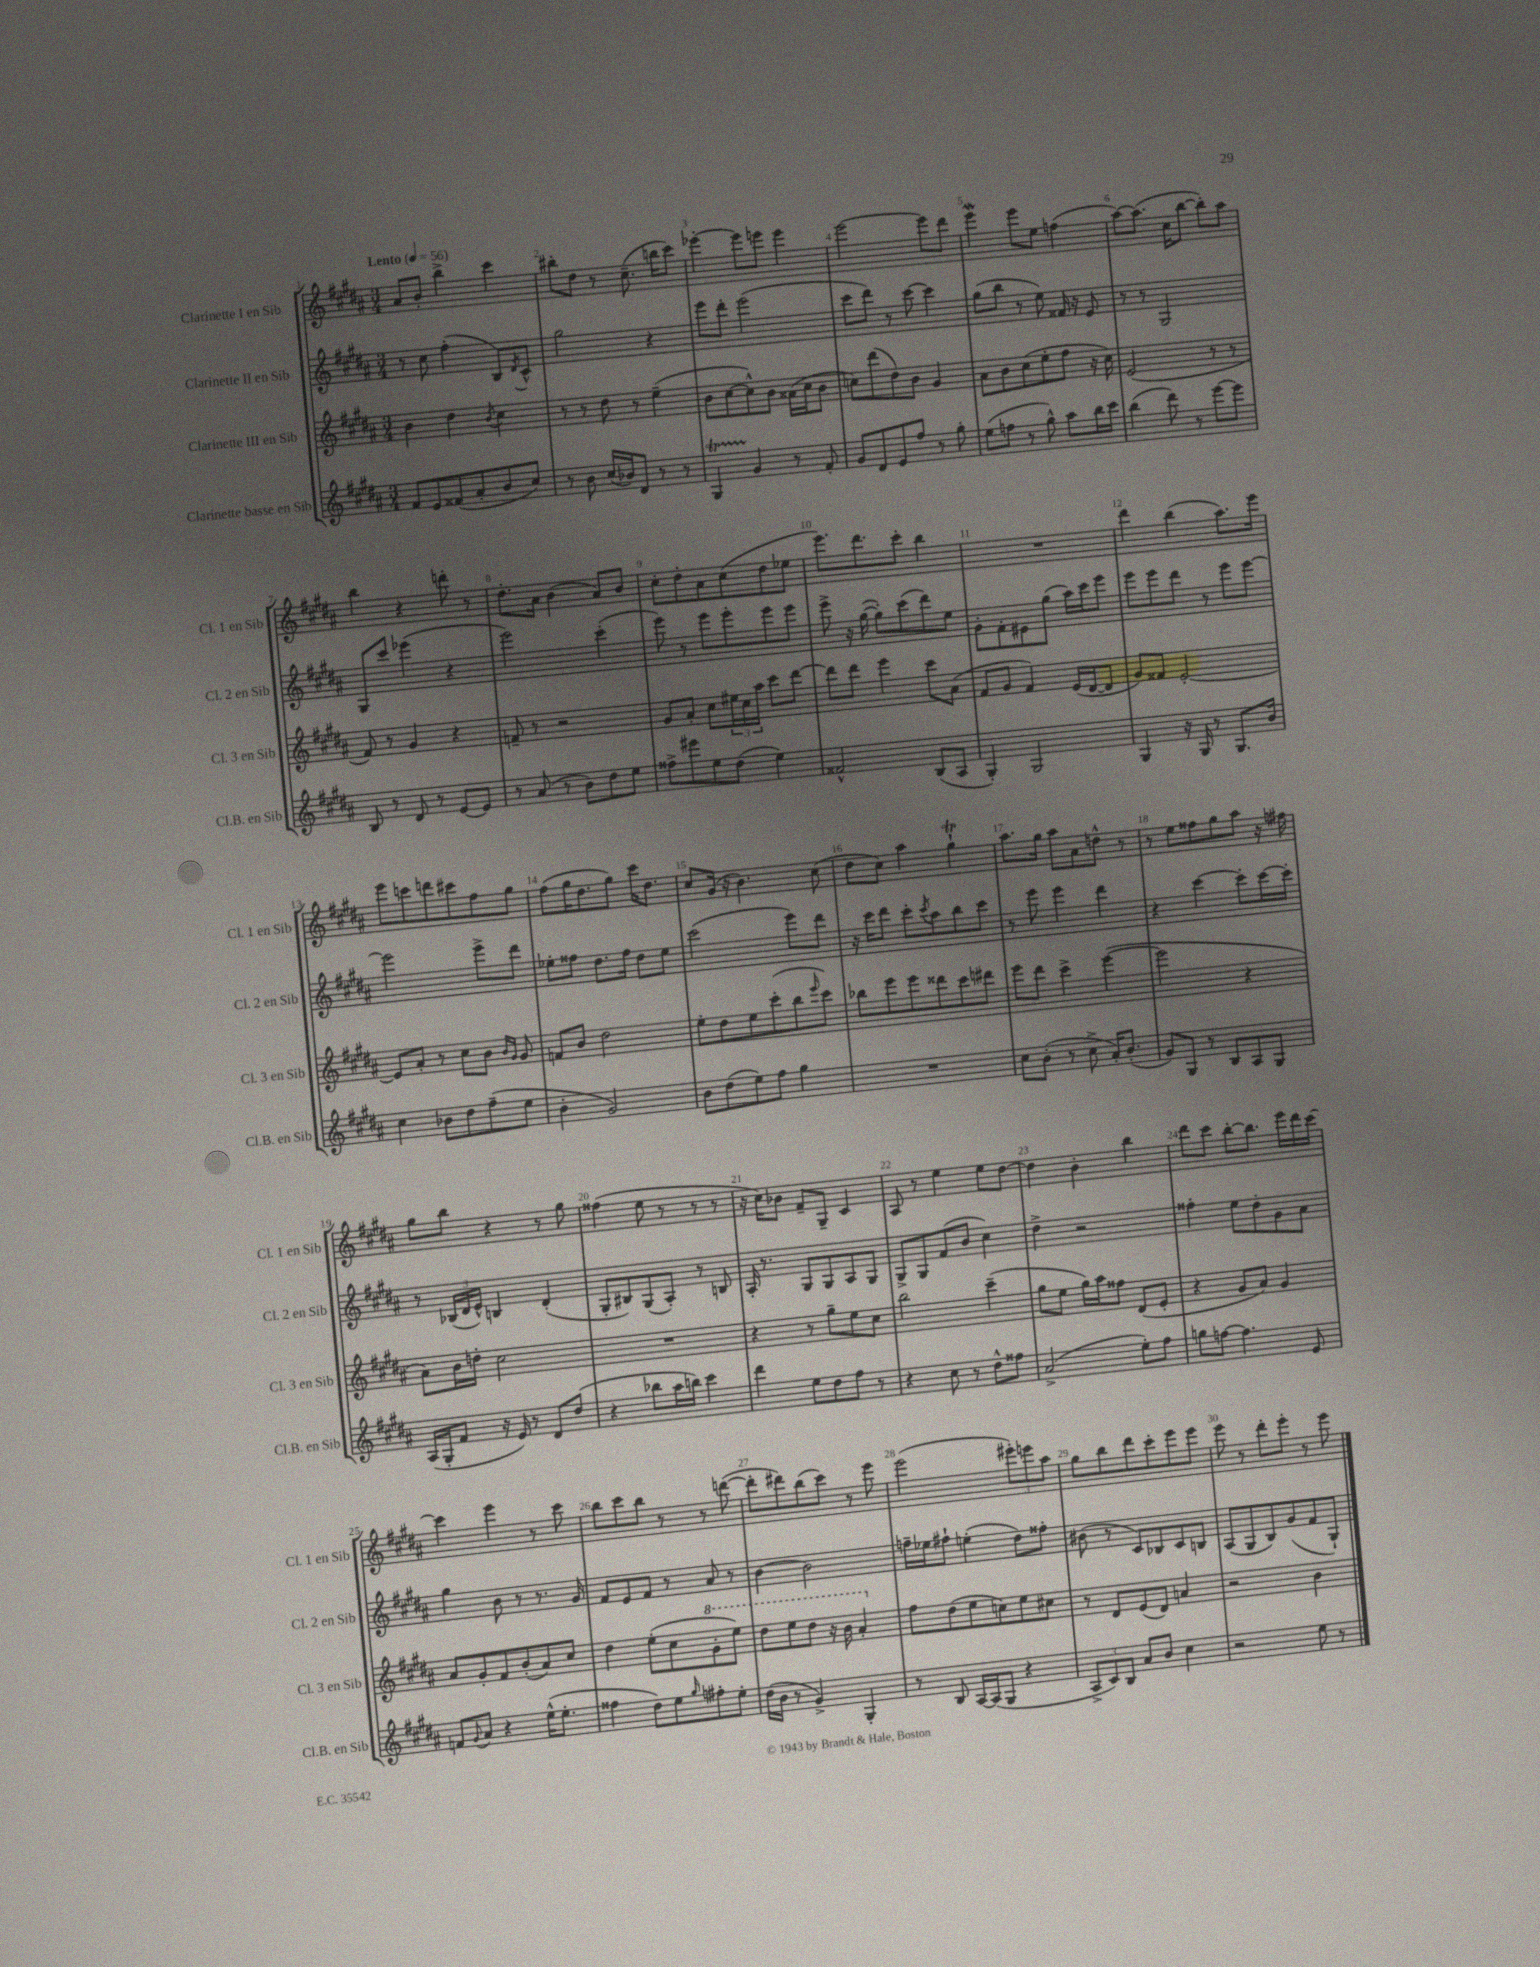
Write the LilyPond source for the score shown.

<<
\new StaffGroup <<
\new Staff = "s0" \with { instrumentName = "Clarinette I en Sib" shortInstrumentName = "Cl. 1 en Sib" } {
    \clef treble \key b \major \numericTimeSignature \time 3/4 \tempo "Lento" 4 = 56
    ais'8 b'8-. b''4-> cis'''4 |
    bis''8-. dis''8 r8 cis''8.--( b''16 cis'''8) |
    ees'''4~-. ees'''8 e'''8 e'''4 |
    e'''2~ e'''8 dis'''8 |
    e'''4\mordent e'''8 e''8 f''4( |
    ais''8~) ais''8.( cis''16 b''8~ b''8-.) ais''8 |
    b''4 r4 d'''8-. r8 |
    dis''8.-. ais'16 b'4( ais'8) b'8 |
    cis''8-. dis''8-. ais'8 cis''8( dis''8 ees''8 |
    e'''8.) dis'''8. cis'''8-. b''4 |
    R2. |
    dis'''4 b''4( ais''8.) e'''16 |
    e'''8 c'''8 d'''8 cis'''8 fis''8 gis''8 |
    fis''8( gis''16 dis''8. gis''8) cis'''16 dis''8. |
    cis''8 gis'16( r16 b'4.) cis''8( |
    dis''8 cis''8) ais''4 gis''4-!\trill |
    ais''8. gis''16 ais''8 ais'8 d''8-^ r8 |
    r8 e''8 fisis''8 gis''8 ais''8 r16 fis''16 |
    gis''8 b''8 r4 r8 gis''8 |
    fisis''4( e''8 r8 r8 r8 |
    r16 cis''16) bes'8 fis'8-- gis8-- cis'4 |
    ais8 r8 e''4 e''8 dis''8~ |
    dis''4 b'4-. b''4 |
    dis'''8 cis'''8 b''8~-. b''8. e'''16 dis'''16 cis'''16~ |
    cis'''4 e'''4 r8 cis'''8 |
    b''8 cis'''8 b''8 r8 r8 d'''8~( |
    d'''8-. dis'''8) b''8( cis'''8) r8 e'''8 |
    e'''2( \tuplet 3/2 { eis'''8-.) e'''8 ais''8 } |
    gis''8 b''8 dis'''8 cis'''8-. e'''8 e'''8 |
    e'''8 r8 dis'''8-. e'''8-. r8 e'''8 \bar "|." |
}
\new Staff = "s1" \with { instrumentName = "Clarinette II en Sib" shortInstrumentName = "Cl. 2 en Sib" } {
    \clef treble \key b \major \numericTimeSignature \time 3/4
    r8 cis''8 fis''4-.( b8) \acciaccatura { dis'8 } cis'8-^ |
    gis''2 r4 |
    e'''8 dis'''8-. e'''2( |
    cis'''8 dis'''8) r8 cis'''8~ cis'''4 |
    gis''8( b''8 r8 e''8) fisis'16 r16 e'8 |
    r8 r8 gis2 |
    gis8 cis'''8 ees'''4( r4 |
    e'''2) cis'''4-.( |
    e'''8) r8 e'''8 e'''8-. e'''8 e'''8 |
    e'''8-> r16 gis''16~( gis''8-.) cis'''8( dis'''8) e''8 |
    gis'8-. fis'8-. eis'8 gis''8( ais''16) cis'''16 e'''8 |
    e'''8 e'''8 dis'''8 r8 e'''8 e'''8~ |
    e'''2 e'''8-> dis'''8 |
    ees''8-. fisis''8 dis''8. fisis''16 dis''8 ees''8 |
    cis'''2( e'''8) dis'''8 |
    r16 cis'''16 dis'''8 cis'''8-. \acciaccatura { cis'''8 } ais''8 b''8 cis'''8 |
    r8 e'''8 e'''4 dis'''4 |
    r4 cis'''4~ cis'''8-. cis'''16~ cis'''16-. |
    r8 \tuplet 3/2 { bes16( dis'16 e'16-^) } b4 dis'4-.( |
    gis8-. bis8) gis8( ais8-.) r8 b8 |
    ais16-. r8. gis8 gis8 ais8 gis8 |
    gis8-> gis8 fis'8( b'8 cis''4) |
    dis''4-> r2 |
    fisis''4-. e''8 dis''8-. gis'8 ais'8 |
    gis''4 b'8 r8 r8. gis'16 |
    fis'8 e'8 fis'8 r8 ais'8 r8 |
    b'4~ b'2 |
    f''16-- ees''16 fis''8-! e''4-.( dis''8) fisis''8-. |
    bis'8( r8 cis'8) bes8 cis'8 b8 |
    ais8( gis8 b8) gis'8( fis'8 gis8-!) \bar "|." |
}
\new Staff = "s2" \with { instrumentName = "Clarinette III en Sib" shortInstrumentName = "Cl. 3 en Sib" } {
    \clef treble \key b \major \numericTimeSignature \time 3/4
    b'4 dis''4 \acciaccatura { b'8 } cis''4 |
    r8 r8 dis''8 r8 e''4--( |
    b'8 cis''8~ cis''8-^) b'8 aisis'16( cis''16 b'8 |
    c''8) dis'''8( dis''8) b'8 gis'4 |
    ais'8 b'8 cis''8( e''8-. fis''8 r16 cis''16) |
    e'2( r8 r8 |
    fis'8) r8 gis'4 r4 |
    f'8-- r8 r2 |
    gis'8 ais'8-. cis''8 \tuplet 3/2 { eis''16 cis''16 ais''16 } cis'''8 dis'''8~ |
    dis'''8 dis'''8 e'''4 cis'''8 ais'8( |
    fis'8 gis'8 fis'4) e'16( dis'16~ dis'8 |
    gis'8) fisis'8 e'2~-. |
    e'8 ais'8-. r8 cis''8 b'8 \grace { b'16 gis'16 } gis'8 |
    f'8 b'8 dis''2 |
    e''8-. dis''8 e''8 cis'''8-.( b''8 \grace { e'''16 } cis'''8) |
    bes''8 e'''8 e'''8 disis'''8 cis'''8 dis'''8 |
    e'''8 dis'''8 cis'''4-> e'''4~( |
    e'''2 r4 |
    ais'8) b'16 d''16-. cis''2 |
    R2. |
    r4 r8 gis''8-- e''8 cis''8 |
    b''2 cis'''4--( |
    gis''8 e''8 gis''16) ais''16 fisis''8 dis'8( e'8-. |
    r4 gis'8 ais'8) gis'4 |
    ais'8 gis'8-. fis'8 b'8-.( ais'8) cis''8 |
    dis''4 e''8-.( cis''8 \ottava #1 gis''8-. e'''8) |
    dis'''8 e'''8 dis'''8 r16 b''16 ais''4-. \ottava #0 |
    fis''8 dis''8( e''8 c''8) e''8 cis''8 |
    r8 dis'8 e'8( dis'8) a'4 |
    r2 b'4 \bar "|." |
}
\new Staff = "s3" \with { instrumentName = "Clarinette basse en Sib" shortInstrumentName = "Cl.B. en Sib" } {
    \clef treble \key b \major \numericTimeSignature \time 3/4
    fis'8 e'8 fisis'8( ais'8-. b'8 cis''8) |
    r8 b'8 cis''16( bes'16) dis'8 r8 r8 |
    gis4\startTrillSpan gis'4\stopTrillSpan r8 fis'8-. |
    gis'8 dis'8 e'8 fis''8 r8 gis''8-. |
    e''8( f''8 r8 gis''8-^) ais''8 b''16 cis'''16 |
    b''4( dis'''8) r8 e'''8~ e'''8 |
    b8 r8 dis'8 r8 e'8~ e'8 |
    r8 ais'8( r8 b'8) dis''8 e''8 |
    fisis''8-> eis'''8 e''8 dis''8( e''4) |
    fisis'2-^ b8( ais8 |
    gis4-.) gis2 |
    gis4 r16 gis16 r8 gis8. b'16 |
    cis''4 bes'8 dis''8 fis''8--( e''8 |
    b'4-. gis'2) |
    b'8 dis''8( e''8) fis''8 gis''4 |
    R2. |
    cis''8 b'8-.( r8 cis''8-> ais'16-.) b'8.-.( |
    gis'8) gis8 r8 b8 ais8 gis8 |
    ais16( gis16-. fis'8 r16 e'16) r8 dis'8 dis''8( |
    r4 bes''8 ais''16 b''16) cis'''4 |
    dis'''4 e''8 dis''8 fis''8 r8 |
    r4 cis''8 r8 dis''8-^ fisis''8 |
    ais'2->( e''8-.) fis''8 |
    g''8 f''8~ f''4. e'8 |
    f'8 \appoggiatura { gis'8 } ais'8 r4 e''16-^( e''8.-. |
    fisis''4 dis''8) e''8 \grace { gis''16 } fis''8-. e''8-. |
    dis''16( b'16 r8 gis'4->) gis4-. |
    r8 b8 ais16~ ais16( gis8 r4 |
    \tuplet 3/2 { ais8-> cis'8) b8 } ais'8 b'8 cis''4 |
    r2 e''8 r8 \bar "|." |
}
>>
>>
\layout { \context { \Score \override BarNumber.break-visibility = ##(#f #t #t) barNumberVisibility = #all-bar-numbers-visible } }
